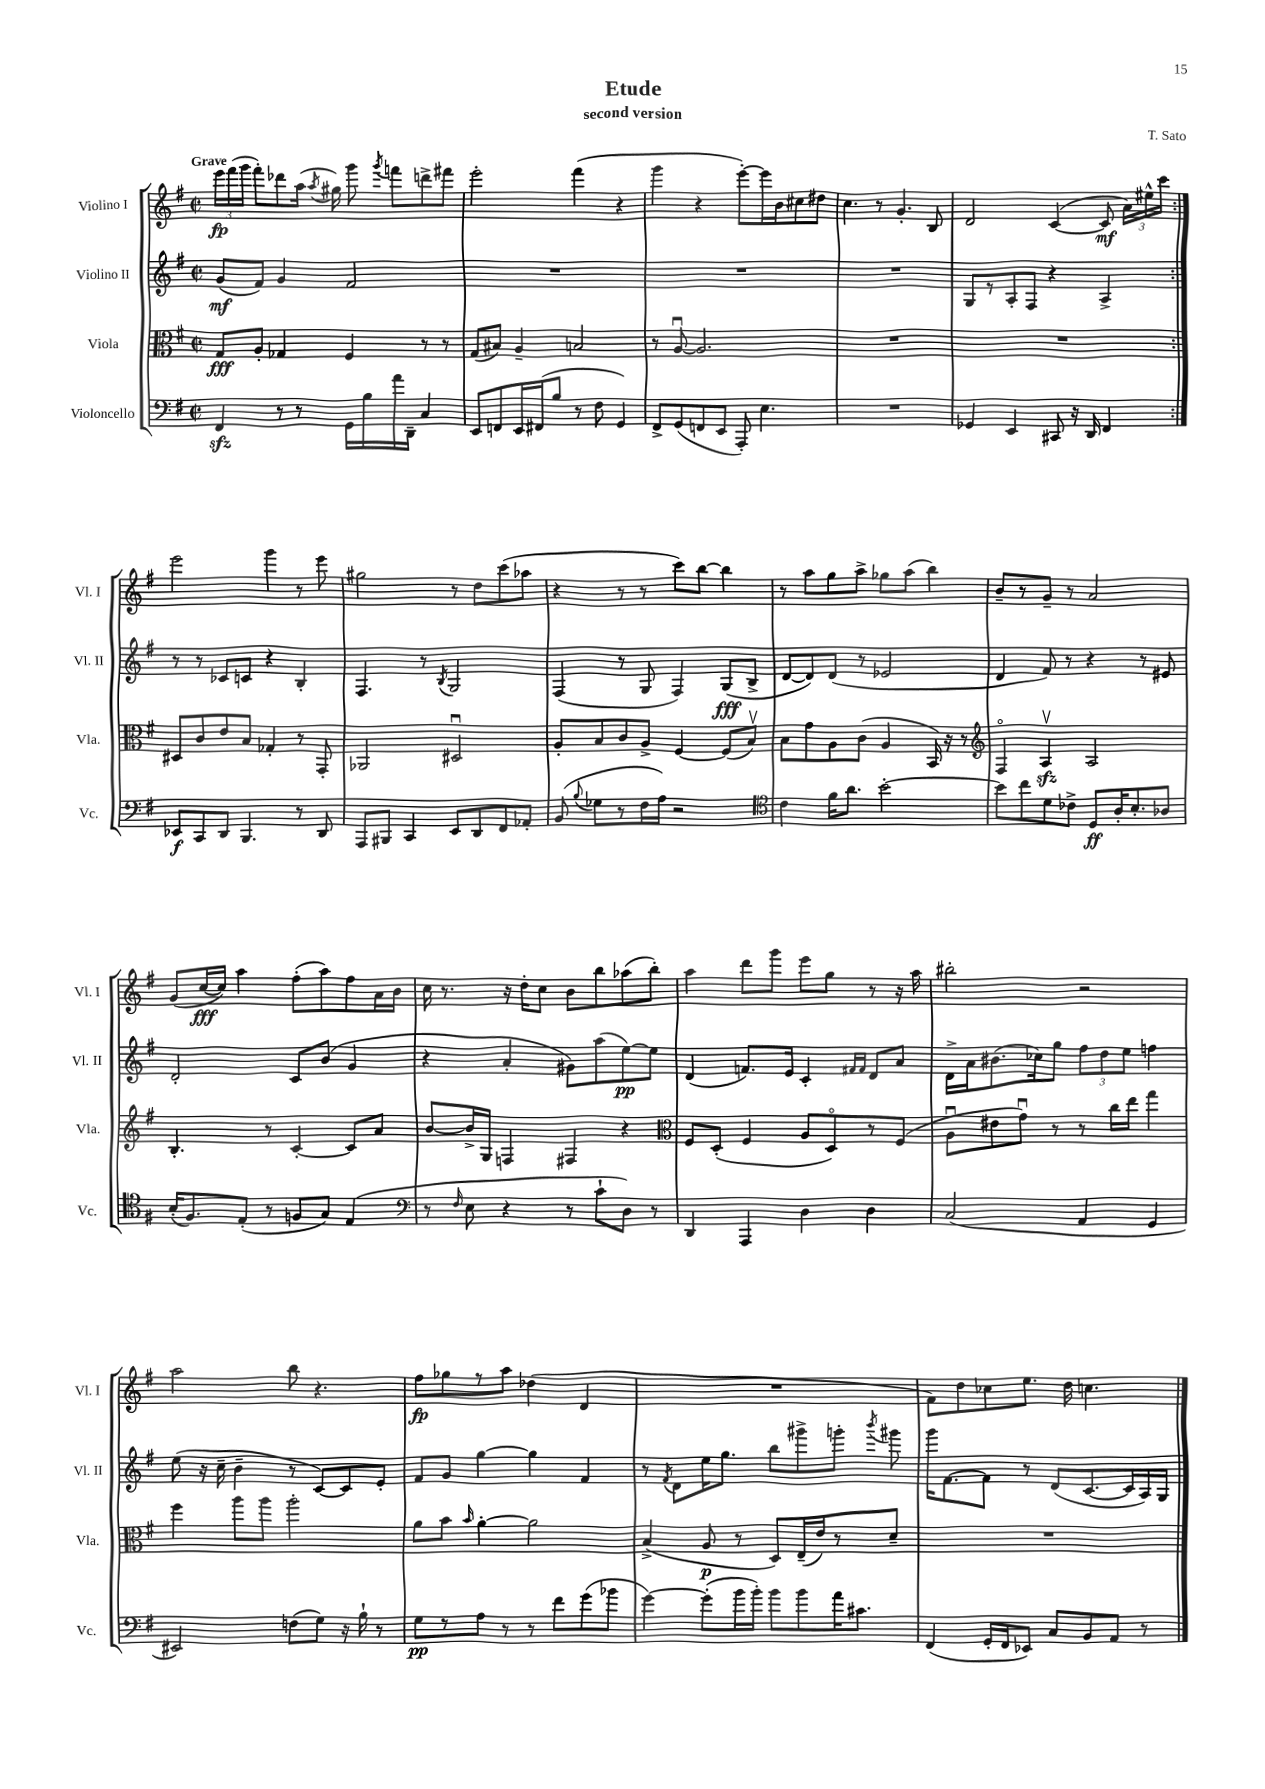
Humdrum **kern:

**kern	**kern	**kern	**kern
*staff4	*staff3	*staff2	*staff1
*clefF4	*clefC3	*clefG2	*clefG2
*k[f#]	*k[f#]	*k[f#]	*k[f#]
*M2/2	*M2/2	*M2/2	*M2/2
*met(c|)	*met(c|)	*met(c|)	*met(c|)
4FF#	8G	(8g	24eee
.	.	.	(24fff#
.	.	.	24ggg
.	8A'	8f#)	8fff#')
8r	4G-	4g	8ddd-
8r	.	.	(16aa
.	.	.	8qaa
.	.	.	16gg#)
16GG	4F#	2f#	8ggg
16B	.	.	.
.	.	.	8qggg
16a	.	.	8fff
16DD~	.	.	.
4C	8r	.	8ddd^
.	8r	.	8fff#
=	=	=	=
8EE	(8G	1r	2eee'
8FF	8B#)	.	.
16EE	4A~	.	.
(16FF#	.	.	.
8B	.	.	.
8r	2B	.	(4fff#
8F#	.	.	.
4GG)	.	.	4r
=	=	=	=
8FF#^	8r	1r	4ggg
(8GG	[8Au	.	.
8FF	2.A]	.	4r
8EE	.	.	.
8AAA')	.	.	[8eee')
4.E	.	.	16eee]
.	.	.	16b
.	.	.	8cc#
.	.	.	8dd#
=	=	=	=
1r	1r	1r	4.cc
.	.	.	8r
.	.	.	4.g'
.	.	.	8B
=	=	=	=
4GG-	1r	8G	2d
.	.	8r	.
4EE	.	8A'	.
.	.	8F#	.
8CC#	.	4r	([4c
16r	.	.	.
16DD	.	.	.
4FF#	.	4A^	8c]
.	.	.	24a)
.	.	.	24ee#^^
.	.	.	24ccc
=:|!	=:|!	=:|!	=:|!
8EE-	8D#	8r	2eee
8CC	8c	8r	.
8DD	8e	8c-	.
4.BBB	8B	8c	.
.	4G-'	4r	4ggg
8r	8r	4B'	8r
8DD	8GG'	.	8eee
=	=	=	=
8AAA	2AA-	4.F#	2gg#
8BBB#	.	.	.
4CC	.	.	.
.	.	8r	.
.	.	8qB	.
8EE	2D#u	2G	8r
8DD	.	.	8dd
8FF#	.	.	(8ccc
8AA-'	.	.	8aa-
=	=	=	=
(8BB	8A'	(4F#	4r
8qqB	.	.	.
8G-	8B	.	.
8r	8c	8r	8r
16F#	8A^	8G	8r
16A)	.	.	.
2r	[4F#	4F#)	8ccc)
.	.	.	[8bb
.	(8F#]	(8G	4bb]
.	8Bv)	8B^	.
=	=	=	=
*clefC4	*	*	*
4c	8B	[8d	8r
.	8g	8d])	8aa
16f#	8A	(8d	8gg
8.a	.	.	.
.	(8c	8r	8aa^
[2b'	4A	2e-	8gg-
.	.	.	(8aa
.	16BB)	.	4bb)
.	16r	.	.
.	8r	.	.
=	=	=	=
*	*clefG2	*	*
8b]	4F#o	4d	8b~
8cc	.	.	8r
8d	4Av	8f#)	8g~
8c-^	.	8r	8r
8D	2A	4r	2a
16A'	.	.	.
8.B'	.	.	.
.	.	8r	.
8A-	.	8e#	.
=	=	=	=
(16B'	4.B'	2d'	(8g
8.F#)	.	.	.
.	.	.	[16cc
.	.	.	16cc])
(8E'	.	.	4aa
8r	8r	.	.
8F	[4c'	8c	(8ff#'
8G)	.	(8b	8aa)
(4E	8c]	4g	8ff#
.	8a	.	16a
.	.	.	16b
=	=	=	=
*clefF4	*	*	*
8r	[8b	4r	16cc
.	.	.	8.r
16qqF#	.	.	.
8E	16b^]	.	.
.	16G	.	.
4r	4F	4a'	16r
.	.	.	16dd'
.	.	.	8cc
8r	4F#	8g#)	8b
8c`	.	(8aa	8bb
8D)	4r	[8ee)	(8aa-
8r	.	8ee]	8bb')
=	=	=	=
*	*clefC3	*	*
4DD	8F#	(4d	4aa
.	(8D'	.	.
4AAA	4F#	8.f)	8ddd
.	.	.	8ggg
.	.	16e	.
4D	8A	4c'	8eee
.	8Do)	.	8gg
.	.	16qqf#	.
.	.	16qqf#	.
4D	8r	8d	8r
.	(8F#	8a	16r
.	.	.	16aa
=	=	=	=
(2C	8Au	16d^	2bb#'
.	.	16a	.
.	8e#	(8.b#	.
.	8gu)	.	.
.	.	16cc-)	.
.	8r	8gg	.
4AA	8r	12ff#	2r
.	.	12dd	.
.	16cc	.	.
.	.	12ee	.
.	16ee	.	.
4GG	4gg	4ff	.
=	=	=	=
2EE#)	4ff#	(8ee	2aa
.	.	16r	.
.	.	16cc~	.
.	8aa	4b~	.
.	8aa	.	.
(8F	2aa'	8r	8bb
8G)	.	[8c)	4.r
16r	.	8c]	.
16B`	.	.	.
8r	.	8e'	.
=	=	=	=
8G	8a	8f#	8ff#
8r	8b	8g	8gg-
.	16qqb	.	.
8A	[4a'	[4gg	8r
8r	.	.	8aa
8r	2a]	4gg]	(4dd-
8f#	.	.	.
(8g	.	4f#	4d
8b-	.	.	.
=	=	=	=
[4g)	(4B^	8r	1r
.	.	8qf#	.
.	.	8d	.
(8g']	8A	16ee	.
.	.	8.gg	.
16b	8r	.	.
16b')	.	.	.
8b	8D)	8bb	.
8b	(16E~	8ggg#^	.
.	16e)	.	.
16a	8r	8ggg'	.
8.c#	.	.	.
.	.	8qbbb	.
.	8d~	8ggg#	.
=	=	=	=
(4FF#	1r	16ggg	8f#)
.	.	[8.f#	.
.	.	.	8dd
16GG'	.	8f#]	8cc-
16FF#	.	.	.
8EE-)	.	8r	8.ee
8C	.	(8d	.
.	.	.	16dd
8BB	.	[8.c	4.cc
8AA	.	.	.
.	.	16c]	.
8r	.	16A)	.
.	.	16G	.
==	==	==	==
*-	*-	*-	*-
